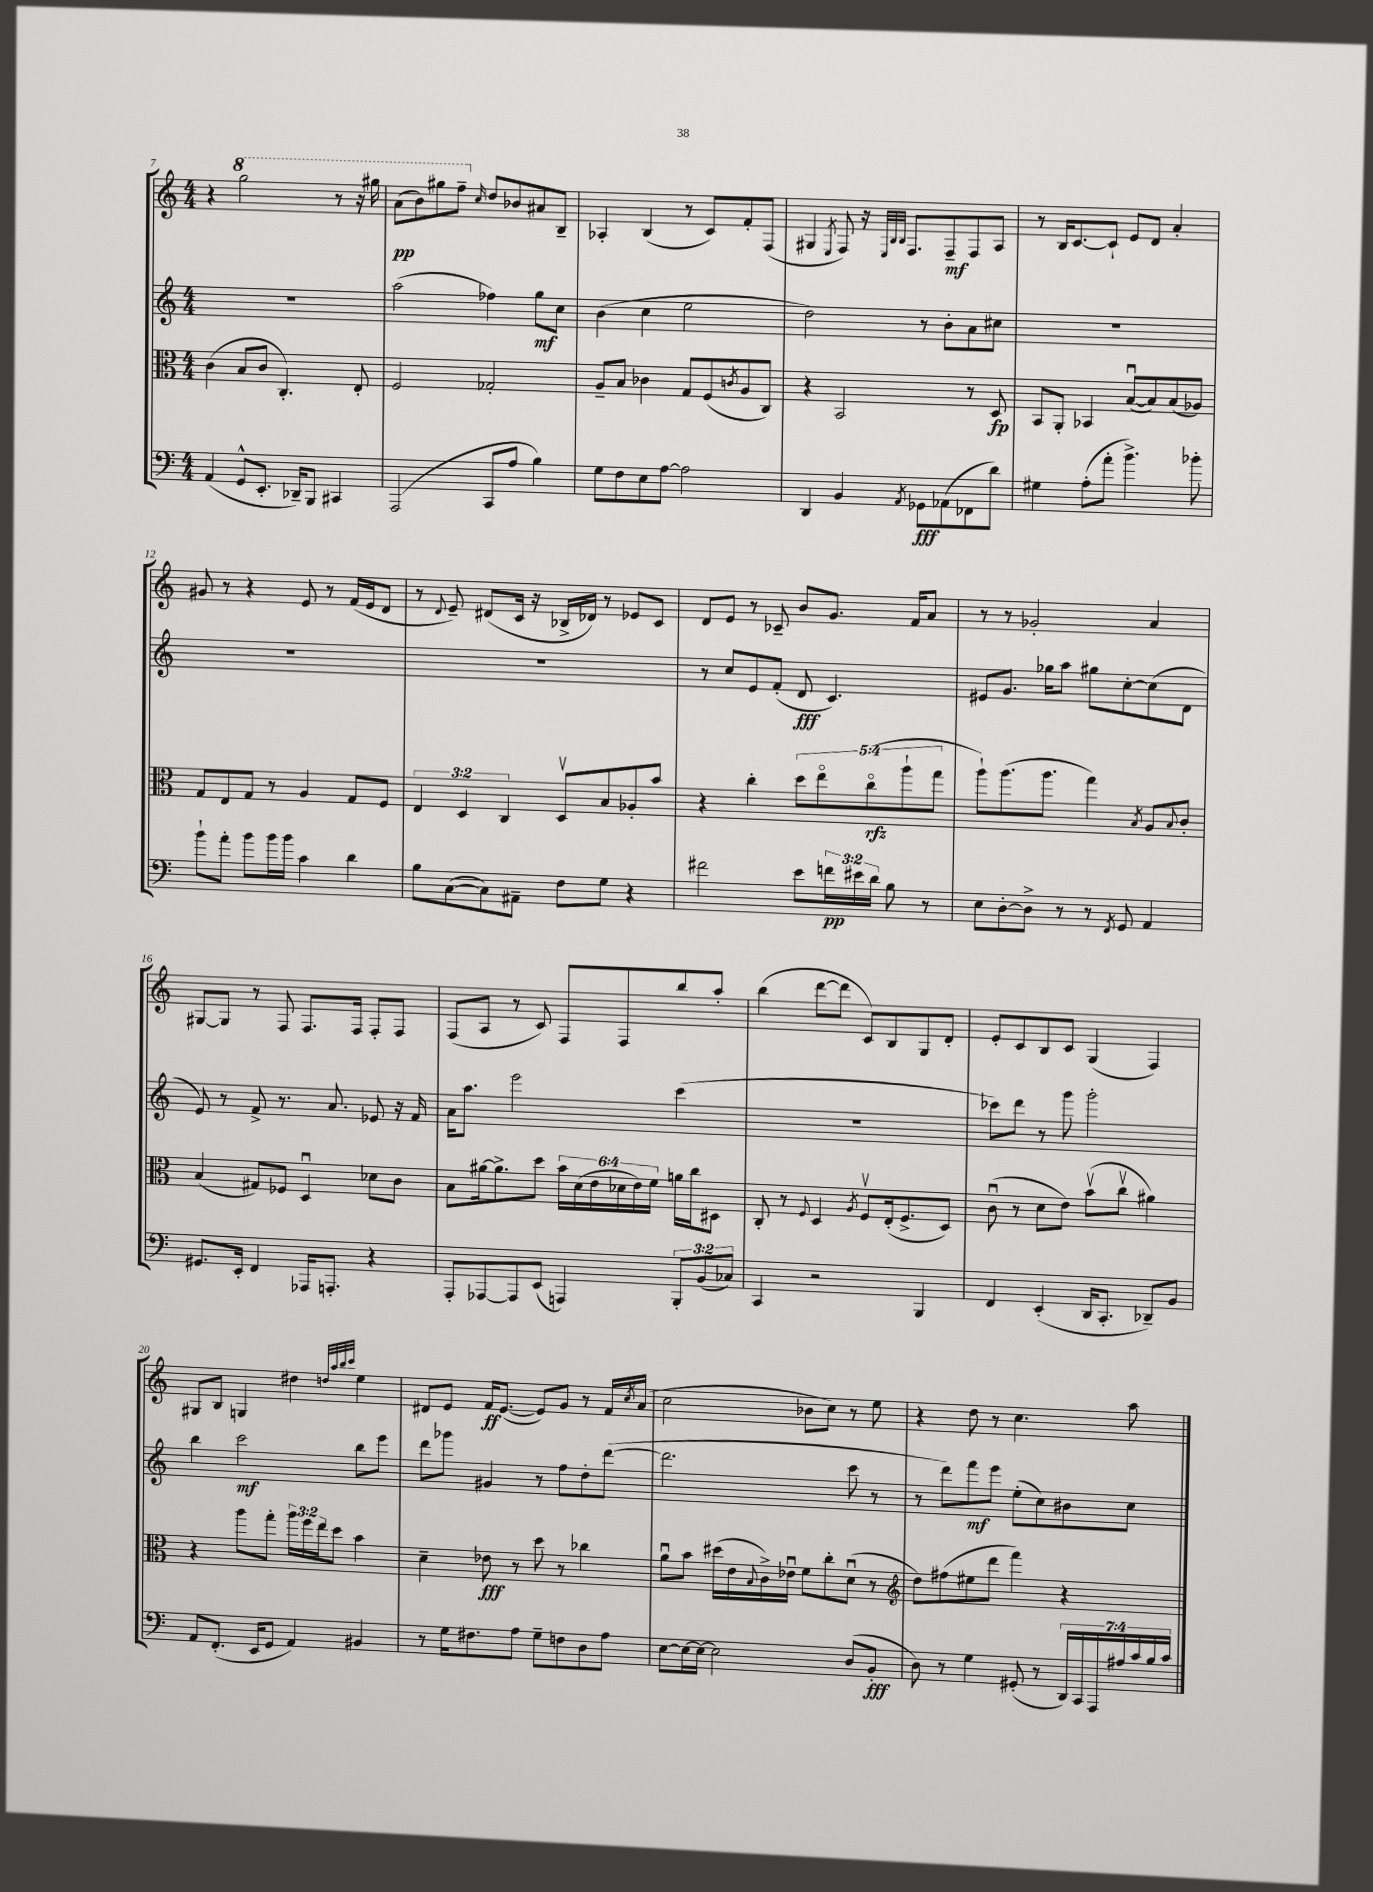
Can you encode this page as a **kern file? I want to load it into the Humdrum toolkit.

**kern	**dynam	**kern	**dynam	**kern	**dynam	**kern	**dynam
*part4	*part4	*part3	*part3	*part2	*part2	*part1	*part1
*staff4	*staff4	*staff3	*staff3	*staff2	*staff2	*staff1	*staff1
*clefF4	*	*clefC3	*	*clefG2	*	*clefG2	*
*k[]	*	*k[]	*	*k[]	*	*k[]	*
*M4/4	*	*M4/4	*	*M4/4	*	*M4/4	*
=7	=7	=7	=7	=7	=7	=7	=7
(4AA/	.	(4c\	.	1r	.	4r	.
*	*	*	*	*	*	*8va	*
8GG^^/L	.	8B/L	.	.	.	2ggg\	.
8.EE'/J	.	8c/J	.	.	.	.	.
.	.	4.C'/)	.	.	.	.	.
16DD-X~/KL)	.	.	.	.	.	.	.
8BBB/J	.	.	.	.	.	.	.
4CC#X/	.	.	.	.	.	8r	.
.	.	8E'/	.	.	.	16r	.
.	.	.	.	.	.	16ggg#X\	.
=8	=8	=8	=8	=8	=8	=8	=8
(2AAA/	.	2F/	.	(2aa\	.	(8aa\L	pp
.	.	.	.	.	.	8bb\)	.
.	.	.	.	.	.	8ggg#X\	.
.	.	.	.	.	.	8fff~\J	.
*	*	*	*	*	*	*X8va	*
.	.	.	.	.	.	16qqcc/	.
8CC/L	.	2G-X'/	.	4ff-X\)	.	8dd/L	.
8A/J	.	.	.	.	.	8b-X/	.
4B\)	.	.	.	8gg\L	mf	8a#X/	.
.	.	.	.	8cc\J	.	8B~/J	.
=9	=9	=9	=9	=9	=9	=9	=9
8G\L	.	8A~/L	.	(4b\	.	4A-X'/	.
8F\	.	8B/J	.	.	.	.	.
8E\	.	4c-X\	.	4cc\	.	(4B/	.
[8A\J	.	.	.	.	.	.	.
2A\]	.	8G/L	.	2ee\	.	8r	.
.	.	(8F/	.	.	.	8c/L)	.
.	.	8qcn/	.	.	.	.	.
.	.	8A/	.	.	.	8f'/	.
.	.	8C/J)	.	.	.	(8F/J	.
=10	=10	=10	=10	=10	=10	=10	=10
4DD/	.	4r	.	2dd\)	.	4G#X/	.
.	.	.	.	.	.	8qE/	.
4BB/	.	2BB/	.	.	.	8F/)	.
.	.	.	.	.	.	16r	.
.	.	.	.	.	.	32qqE/LLL	.
.	.	.	.	.	.	32qqB/	.
.	.	.	.	.	.	32qqB/JJJ	.
.	.	.	.	.	.	8.F/L	.
8qAA/	.	.	.	.	.	.	.
8GG-X\L	fff	.	.	8r	.	.	.
(8AA-X\	.	.	.	8b'\L	.	8F~/	mf
8FF-X\	.	8r	.	8a\	.	8F/	.
8d\J)	.	8D/	fp	8cc#X\J	.	8A/J	.
=11	=11	=11	=11	=11	=11	=11	=11
4G#X\	.	8BB/L	.	1r	.	8r	.
.	.	8AA'/J	.	.	.	16B/KL	.
.	.	.	.	.	.	[8.c/	.
(8A'\L	.	4BB-X/	.	.	.	.	.
8a'\J	.	.	.	.	.	8c`/J]	.
4.b^\)	.	([8Bu/L	.	.	.	8e/L	.
.	.	8B/])	.	.	.	8d/J	.
.	.	(8B/	.	.	.	4a'/	.
8b-X'\	.	8A-X/J)	.	.	.	.	.
!!LO:LB:g=z
=12	=12	=12	=12	=12	=12	=12	=12
8b`\L	.	8G/L	.	1r	.	8g#X/	.
8a'\J	.	8E/	.	.	.	8r	.
8b\L	.	8G/J	.	.	.	4r	.
16b\L	.	8r	.	.	.	.	.
16b\JJ	.	.	.	.	.	.	.
4c\	.	4A/	.	.	.	8e/	.
.	.	.	.	.	.	8r	.
4d\	.	8G/L	.	.	.	(16f/LL	.
.	.	.	.	.	.	16e/J	.
.	.	8F/J	.	.	.	8d/J	.
=13	=13	=13	=13	=13	=13	=13	=13
8B\L	.	6E/	.	1r	.	8r	.
.	.	.	.	.	.	8qqd/	.
([8C\	.	.	.	.	.	8e~/)	.
.	.	6D/	.	.	.	.	.
8C\])	.	.	.	.	.	(8d#X/L	.
.	.	6C/	.	.	.	.	.
8AA#X~\J	.	.	.	.	.	16c/Jk	.
.	.	.	.	.	.	16r	.
8F\L	.	8Dv/L	.	.	.	16B-X^/LL	.
.	.	.	.	.	.	16d-X/JJ)	.
8G\J	.	8B/	.	.	.	8r	.
4r	.	8A-X'/	.	.	.	8e-X/L	.
.	.	8b/J	.	.	.	8c/J	.
=14	=14	=14	=14	=14	=14	=14	=14
2f#X\	.	4r	.	8r	.	8d/L	.
.	.	.	.	8cc/L	.	8e/J	.
.	.	4cc'\	.	8e/	.	8r	.
.	.	.	.	(8f'/J	.	8c-X~/	.
8e\L	.	10dd\L	.	8d/	fff	8b/L	.
.	.	10ee\	.	.	.	.	.
24fn\L	pp	.	.	4.c/)	.	8.g/J	.
24e#X\	.	.	.	.	.	.	.
.	.	(10cc\	rfz	.	.	.	.
24d\JJ	.	.	.	.	.	.	.
8B\	.	.	.	.	.	.	.
.	.	10aa`\	.	.	.	.	.
.	.	.	.	.	.	16f/KL	.
8r	.	.	.	.	.	8a/J	.
.	.	10gg\J	.	.	.	.	.
=15	=15	=15	=15	=15	=15	=15	=15
8E\L	.	8aa`\L)	.	8e#X/L	.	8r	.
[8D'\	.	(8.aa\	.	8.g/J	.	8r	.
8D^\J]	.	.	.	.	.	2g-X'/	.
.	.	8.aa\J	.	16gg-X\KL	.	.	.
8r	.	.	.	8aa\J	.	.	.
8r	.	4gg\)	.	8gg#X\L	.	.	.
8qFF/	.	.	.	.	.	.	.
8GG/	.	.	.	[8cc'\	.	.	.
.	.	8qB/	.	.	.	.	.
4AA/	.	8A/L	.	(8cc\]	.	4a/	.
.	.	8qqB/	.	.	.	.	.
.	.	8c'/J	.	8d\J	.	.	.
!!LO:LB:g=z
=16	=16	=16	=16	=16	=16	=16	=16
8.GG#X/L	.	(4B/	.	8e/)	.	[8G#X/L	.
.	.	.	.	8r	.	8G#/J]	.
16EE'/Jk	.	.	.	.	.	.	.
4FF/	.	8G#X/L)	.	8f^/	.	8r	.
.	.	8F-X/J	.	8.r	.	8F/	.
16AAA-X/KL	.	4Du/	.	.	.	8.F/L	.
8.AAAn'/J	.	.	.	8.a/	.	.	.
.	.	.	.	.	.	16F/Jk	.
4r	.	8d-X\L	.	8e-X/	.	8F'/L	.
.	.	8c\J	.	16r	.	8F/J	.
.	.	.	.	16f/	.	.	.
=17	=17	=17	=17	=17	=17	=17	=17
8AAA'/L	.	8B\L	.	16a\KL	.	(8F/L	.
.	.	.	.	8.aa\J	.	.	.
[8AAA-X/	.	[16a#X\k	.	.	.	8A/J	.
.	.	8.a#^\]	.	.	.	.	.
8AAA-/]	.	.	.	2eee\	.	8r	.
(8EE/J	.	8dd\J	.	.	.	8c/)	.
4AAAn/)	.	24b\LL	.	.	.	8F/L	.
.	.	(24d\	.	.	.	.	.
.	.	24e\	.	.	.	.	.
.	.	24d-X\	.	.	.	8F/	.
.	.	24e\)	.	.	.	.	.
.	.	24f\JJ	.	.	.	.	.
12BBB'/L	.	16an\LL	.	(4ccc\	.	8bb/	.
.	.	16cc\J	.	.	.	.	.
(12BB/	.	.	.	.	.	.	.
.	.	8D#X\J	.	.	.	8aa'/J	.
12C-X/J)	.	.	.	.	.	.	.
=18	=18	=18	=18	=18	=18	=18	=18
4CC/	.	8C'/	.	1r	.	(4bb\	.
.	.	8r	.	.	.	.	.
.	.	8qqF/	.	.	.	.	.
2r	.	4D/	.	.	.	[8ddd\L	.
.	.	.	.	.	.	8ddd\J]	.
.	.	8qA/	.	.	.	.	.
.	.	8Fv/L	.	.	.	8c/L)	.
.	.	(16E'/k	.	.	.	8B/	.
.	.	8.F^/	.	.	.	.	.
4BBB/	.	.	.	.	.	8G/	.
.	.	8D/J)	.	.	.	8d'/J	.
=19	=19	=19	=19	=19	=19	=19	=19
4FF/	.	(8cu\	.	8ccc-X\L)	.	8e'/L	.
.	.	8r	.	8ddd\J	.	8c/	.
(4EE'/	.	8d\L	.	8r	.	8B/	.
.	.	8e\J)	.	8ggg\	.	8c/J	.
16DD/KL	.	(8bv\L	.	2ggg'\	.	(4G/	.
8.CC'/J	.	.	.	.	.	.	.
.	.	8ccv\J	.	.	.	.	.
8DD-X~/L)	.	4a#X\)	.	.	.	4F/)	.
8BB/J	.	.	.	.	.	.	.
!!LO:LB:g=z
=20	=20	=20	=20	=20	=20	=20	=20
8AA/L	.	4r	.	4bb\	.	8G#X/L	.
(8.FF'/J	.	.	.	.	.	8B/J	.
.	.	8aa\L	.	2ccc\	mf	4Gn/	.
16EE/KL	.	.	.	.	.	.	.
8GG/J	.	8gg'\J	.	.	.	.	.
4AA/)	.	24aa\LL	.	.	.	4dd#X\	.
.	.	24ff\	.	.	.	.	.
.	.	24ee\J	.	.	.	.	.
.	.	8dd\J	.	.	.	.	.
.	.	.	.	.	.	32qqddn/LLL	.
.	.	.	.	.	.	32qqaa/	.
.	.	.	.	.	.	32qqbb/	.
.	.	.	.	.	.	32qqccc/JJJ	.
4BB#X/	.	4b\	.	8bb\L	.	4ee\	.
.	.	.	.	8eee\J	.	.	.
=21	=21	=21	=21	=21	=21	=21	=21
8r	.	4d~\	.	8ddd\L	.	8d#X/L	.
16G\KL	.	.	.	8ggg-X\J	.	8e/J	.
8.F#X\	.	.	.	.	.	.	.
.	.	8e-X\	fff	4g#X/	.	16f/KL	ff
.	.	.	.	.	.	([8.e/J	.
8A\J	.	8r	.	.	.	.	.
8G~\L	.	8dd\	.	8r	.	8e/L])	.
8Fn\	.	8r	.	8ff\L	.	8g/J	.
8D\	.	4cc-X\	.	8dd'\	.	8r	.
8A\J	.	.	.	([8ddd\J	.	16f/LL	.
.	.	.	.	.	.	8qcc/	.
.	.	.	.	.	.	(16a/JJ	.
=22	=22	=22	=22	=22	=22	=22	=22
[8E\L	.	8au\L	.	2.ddd\]	.	2cc\	.
16E\L_	.	8b\J	.	.	.	.	.
16E\JJ_	.	.	.	.	.	.	.
2E\]	.	(16dd#X\LL	.	.	.	.	.
.	.	16e\	.	.	.	.	.
.	.	8qqB/	.	.	.	.	.
.	.	16c^\)	.	.	.	.	.
.	.	16e-Xu\JJ	.	.	.	.	.
.	.	8f\L	.	.	.	8b-X\L	.
.	.	8cc'\	.	.	.	8cc\J)	.
(8D/L	.	(8du\J	.	8ccc\	.	8r	.
8BB'/J	fff	8r	.	8r	.	8ee\	.
=23	=23	=23	=23	=23	=23	=23	=23
*	*	*clefG2	*	*	*	*	*
8D\)	.	8dd\L)	.	8r	.	4r	.
8r	.	(8ff#X\	.	8ddd\L)	.	.	.
4G\	.	8ee#X\	.	8fff\	mf	8dd\	.
.	.	8ddd\J	.	8eee\J	.	8r	.
(8GG#X'/	.	4fff\)	.	(8ee'\L	.	4.cc\	.
8r	.	.	.	8cc\)	.	.	.
28DD/LL)	.	4r	.	8b#X\	.	.	.
28CC/	.	.	.	.	.	.	.
28AAA/	.	.	.	.	.	.	.
28A#X/	.	.	.	.	.	.	.
.	.	.	.	8cc\J	.	8aa\	.
28c/	.	.	.	.	.	.	.
28B/	.	.	.	.	.	.	.
28c/JJ	.	.	.	.	.	.	.
==	==	==	==	==	==	==	==
*-	*-	*-	*-	*-	*-	*-	*-
